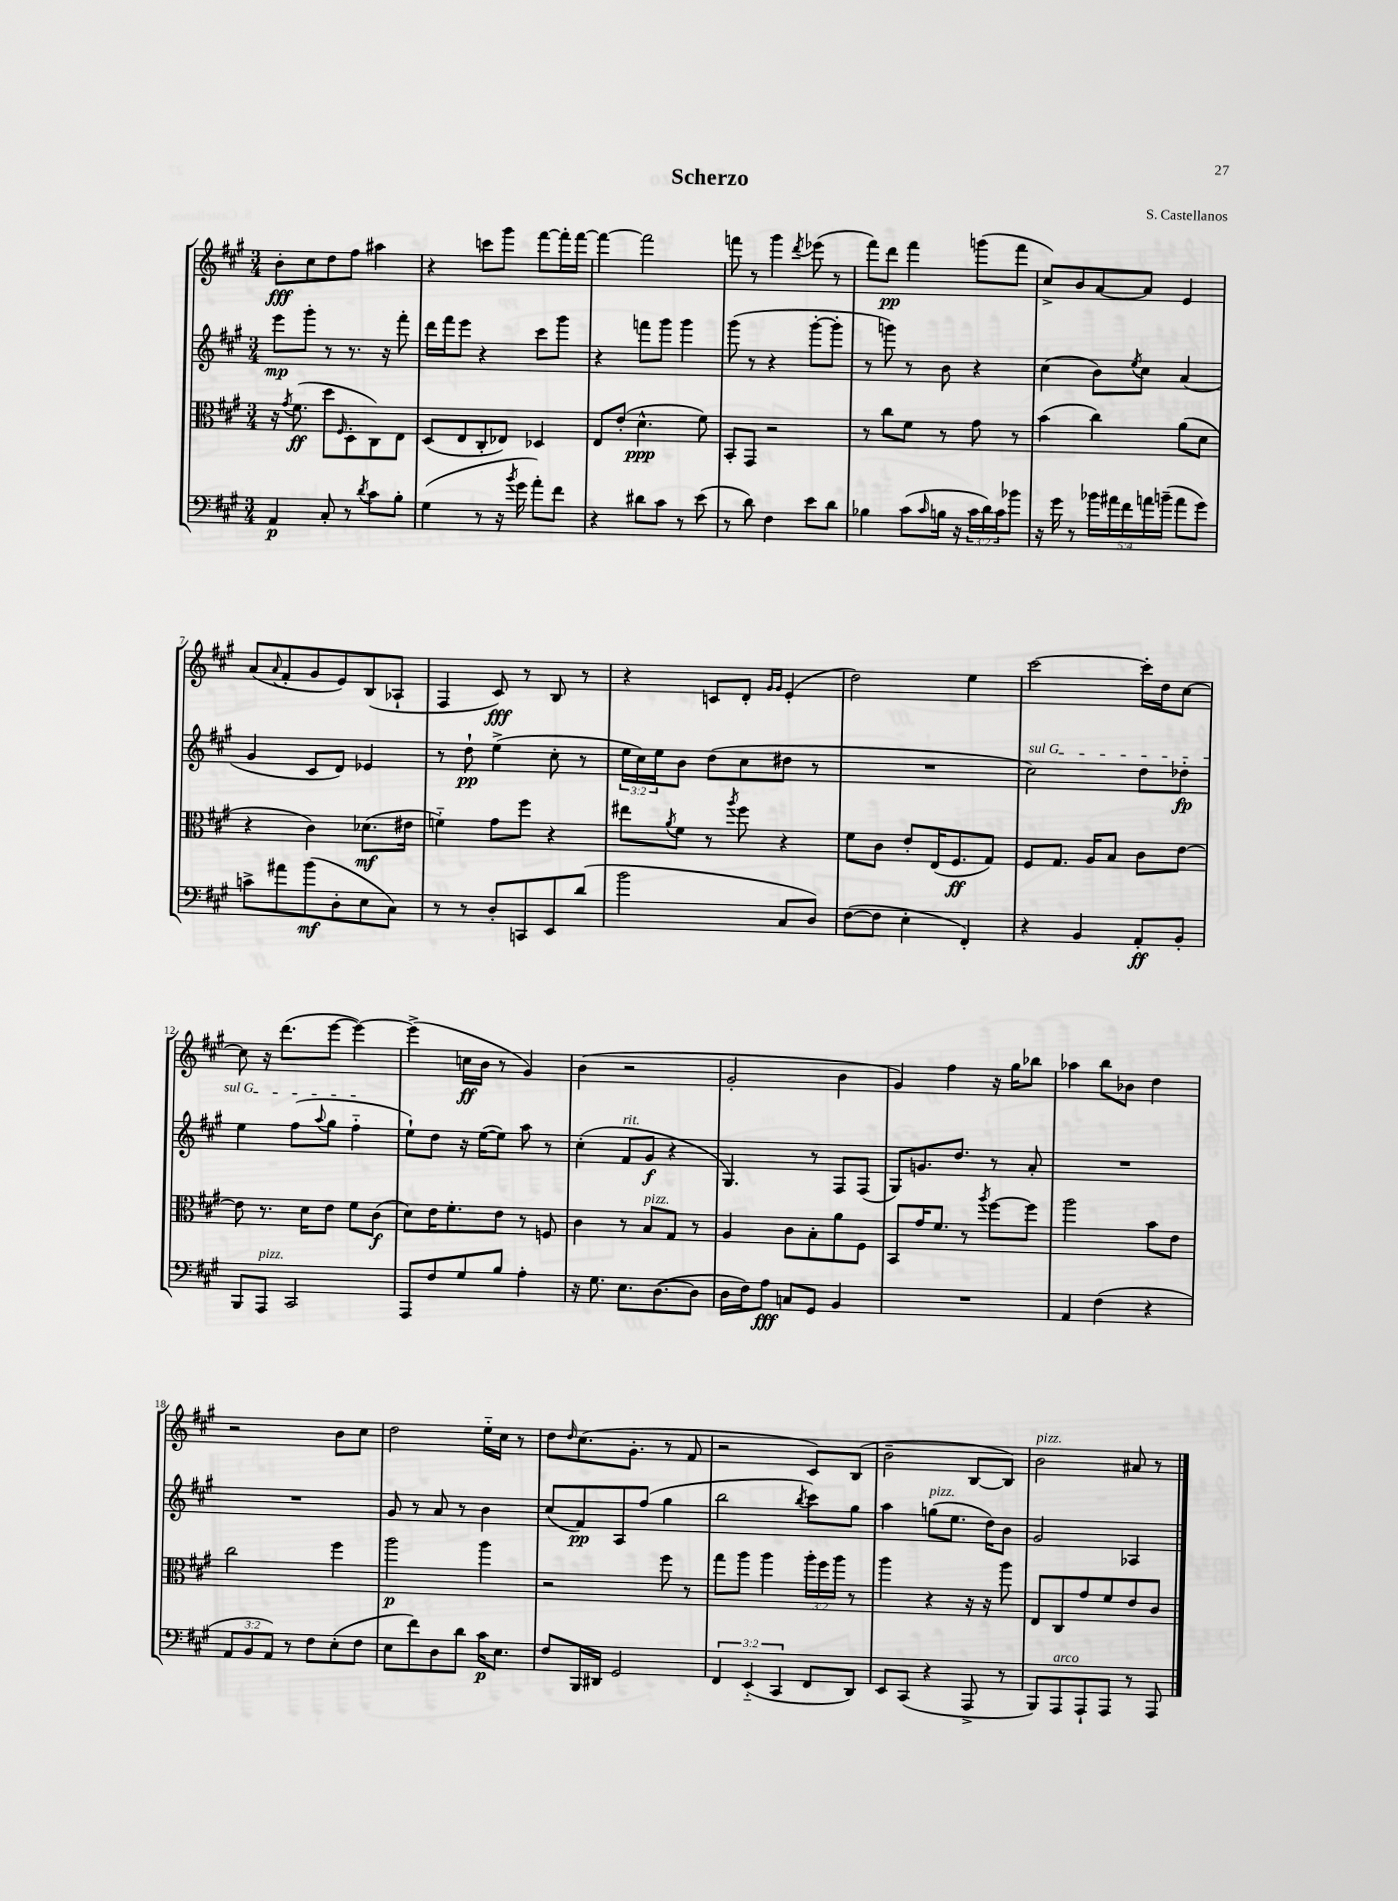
\header { title = "Scherzo" composer = "S. Castellanos" }
<<
\new StaffGroup <<
\new Staff = "s0" {
    \clef treble \key a \major \numericTimeSignature \time 3/4
    b'8-.\fff cis''8 d''8 fis''8 ais''4 |
    r4 c'''8 gis'''8 fis'''8~ fis'''16-. fis'''16~ |
    fis'''4~ fis'''2 |
    f'''8 r8 gis'''4 \acciaccatura { d'''8 } ees'''8( r8 |
    fis'''8) d'''8\pp fis'''4 g'''8( fis'''8 |
    cis''8->) b'8 a'8~ a'8 e'4 |
    a'8( \appoggiatura { a'8 } fis'8-. gis'8 e'8) b8( aes8-! |
    fis4 cis'8\fff) r8 b8 r8 |
    r4 c'8 d'8-. \grace { gis'16 gis'16 } e'4-.( |
    d''2) e''4 |
    cis'''2~ cis'''16-. d''16 cis''8~ |
    cis''8 r16 d'''8.( e'''8~ e'''4~) |
    e'''4->( c''16\ff b'16 r8 gis'4) |
    b'4( r2 |
    gis'2-. b'4 |
    gis'4) fis''4 r16 gis''16 bes''8 |
    aes''4 b''8 bes'8 d''4 |
    r2 b'8 cis''8 |
    d''2 e''16-_ cis''16 r8 |
    d''8 \grace { d''16 } cis''8.( gis'8.-. r8 fis'8 |
    r2 cis'8) b8( |
    b'2-- b8~ b8) |
    b'2^\markup { \italic "pizz." } ais'8 r8 \bar "|." |
}
\new Staff = "s1" {
    \clef treble \key a \major \numericTimeSignature \time 3/4 \override Staff.TupletNumber.text = #tuplet-number::calc-fraction-text
    e'''8\mp gis'''8-. r8 r8. r16 fis'''8-. |
    d'''16 fis'''16 e'''8 r4 cis'''8 gis'''8 |
    r4 f'''8 gis'''8 gis'''4 |
    gis'''8( r8 r4 gis'''8~-. gis'''8-. |
    r8 g'''8) r8 b'8 r4 |
    cis''4( b'8) \acciaccatura { e''8 } cis''8 a'4( |
    gis'4 cis'8 d'8) ees'4 |
    r8 d''8-!\pp e''4->( cis''8-. r8 |
    \tuplet 3/2 { e''16 cis''16) e''16 } b'8 d''8( cis''8 dis''8 r8 |
    R2. |
    \once \override TextSpanner.bound-details.left.text = \markup { \italic "sul G" } cis''2\startTextSpan) d''8 des''8-.\fp |
    e''4 fis''8( \appoggiatura { a''8 } gis''8 fis''4-_\stopTextSpan |
    e''8-!) d''8 r16 e''16~( e''8) a''8 r8 |
    cis''4-.( fis'8^\markup { \italic "rit." } gis'8\f r4 |
    gis4.) r8 fis8 fis8( |
    gis8) g'8. d''8. r8 a'8-. |
    R2. |
    R2. |
    gis'8 r8 a'8 r8 b'4 |
    cis''8( fis'8\pp) a8 fis''8( gis''4 |
    b''2 \acciaccatura { b''8 } cis'''8) gis''8 |
    a''4 g''8^\markup { \italic "pizz." }( e''8. d''16) b'8 |
    gis'2 aes4 \bar "|." |
}
\new Staff = "s2" {
    \clef alto \key a \major \numericTimeSignature \time 3/4 \override Staff.TupletNumber.text = #tuplet-number::calc-fraction-text
    r16 \acciaccatura { gis'8 } fis'8.\ff( d''8 \grace { fis16 } d8-. cis8) e8 |
    d8( e8 cis8-. ees8) des4 |
    e8 e'8-.( d'4.-^\ppp fis'8) |
    b,8-. gis,8 r2 |
    r8 cis''8 fis'8 r8 gis'8 r8 |
    b'4( cis''4) a'8( d'8 |
    r4 cis'4) des'8.\mf( eis'16 |
    f'4-_) gis'8 fis''8 r4 |
    eis''8 \acciaccatura { a'8 } fis'8 r8 \acciaccatura { a''8 } fis''8 r4 |
    fis'8 cis'8 e'8-. e16( fis8.\ff gis8) |
    fis8 gis8. a16 b8 cis'8 e'8~ |
    e'8 r8. d'16 e'8 fis'8 cis'8\f( |
    d'8) e'16 fis'8.-. e'8 r8 f8 |
    cis'4 r8 b8^\markup { \italic "pizz." } gis8 r8 |
    a4 cis'8 b8-. a'8 fis8 |
    b,8 gis'16 fis'8. r8 \acciaccatura { a''8 } fis''8~ fis''8 |
    a''2 b'8 e'8 |
    cis''2 fis''4 |
    a''2\p a''4 |
    r2 fis''8 r8 |
    gis''8 a''8 a''4 \tuplet 3/2 { a''16-. fis''16 a''16 } r8 |
    a''4 r4 r16 r16 a''8 |
    e8 cis8 gis'8 fis'8 e'8 cis'8 \bar "|." |
}
\new Staff = "s3" {
    \clef bass \key a \major \numericTimeSignature \time 3/4 \override Staff.TupletNumber.text = #tuplet-number::calc-fraction-text
    a,4\p cis8-. r8 \acciaccatura { d'8 } cis'8 b8-. |
    gis4( r8 r16 \acciaccatura { b'8 } gis'16 a'8-.) fis'8 |
    r4 dis'8 cis'8 r8 e'8( |
    r8 d'8) fis4 e'8 d'8 |
    bes4 cis'8( \grace { cis'16 } b16 r16 \tuplet 3/2 { cis'16 d'16) cis'16 } bes'8 |
    r16 gis'16 r8 \tuplet 5/4 { bes'16 ais'16 fis'16 a'16 b'16--( } a'8 gis'8) |
    c'8-> ais'8 b'8\mf( d8-. e8 cis8) |
    r8 r8 d8-. c,8 e,8 d'8( |
    b'2 cis8 d8) |
    fis8~( fis8 e4-. fis,4-.) |
    r4 b,4 a,8-.\ff b,8-. |
    b,,8 a,,8^\markup { \italic "pizz." } cis,2 |
    a,,8 fis8 gis8 b8 a4-. |
    r16 gis8. e8. d8.~( d8 |
    d16 fis16) a8\fff c8 gis,8 b,4 |
    R2. |
    a,4 fis4( r4 |
    \tuplet 3/2 { a,8 b,8 a,8) } r8 fis8 e8-.( fis8 |
    e8 fis'8) d8 d'8 cis'16\p e8. |
    fis8 b,,16 dis,16 gis,2 |
    \tuplet 3/2 { fis,4 e,4-_( cis,4 } fis,8 d,8) |
    e,8 cis,8( r4 a,,8-> r8 |
    b,,8) a,,8^\markup { \italic "arco" } a,,8-! a,,8 r8 a,,8 \bar "|." |
}
>>
>>
